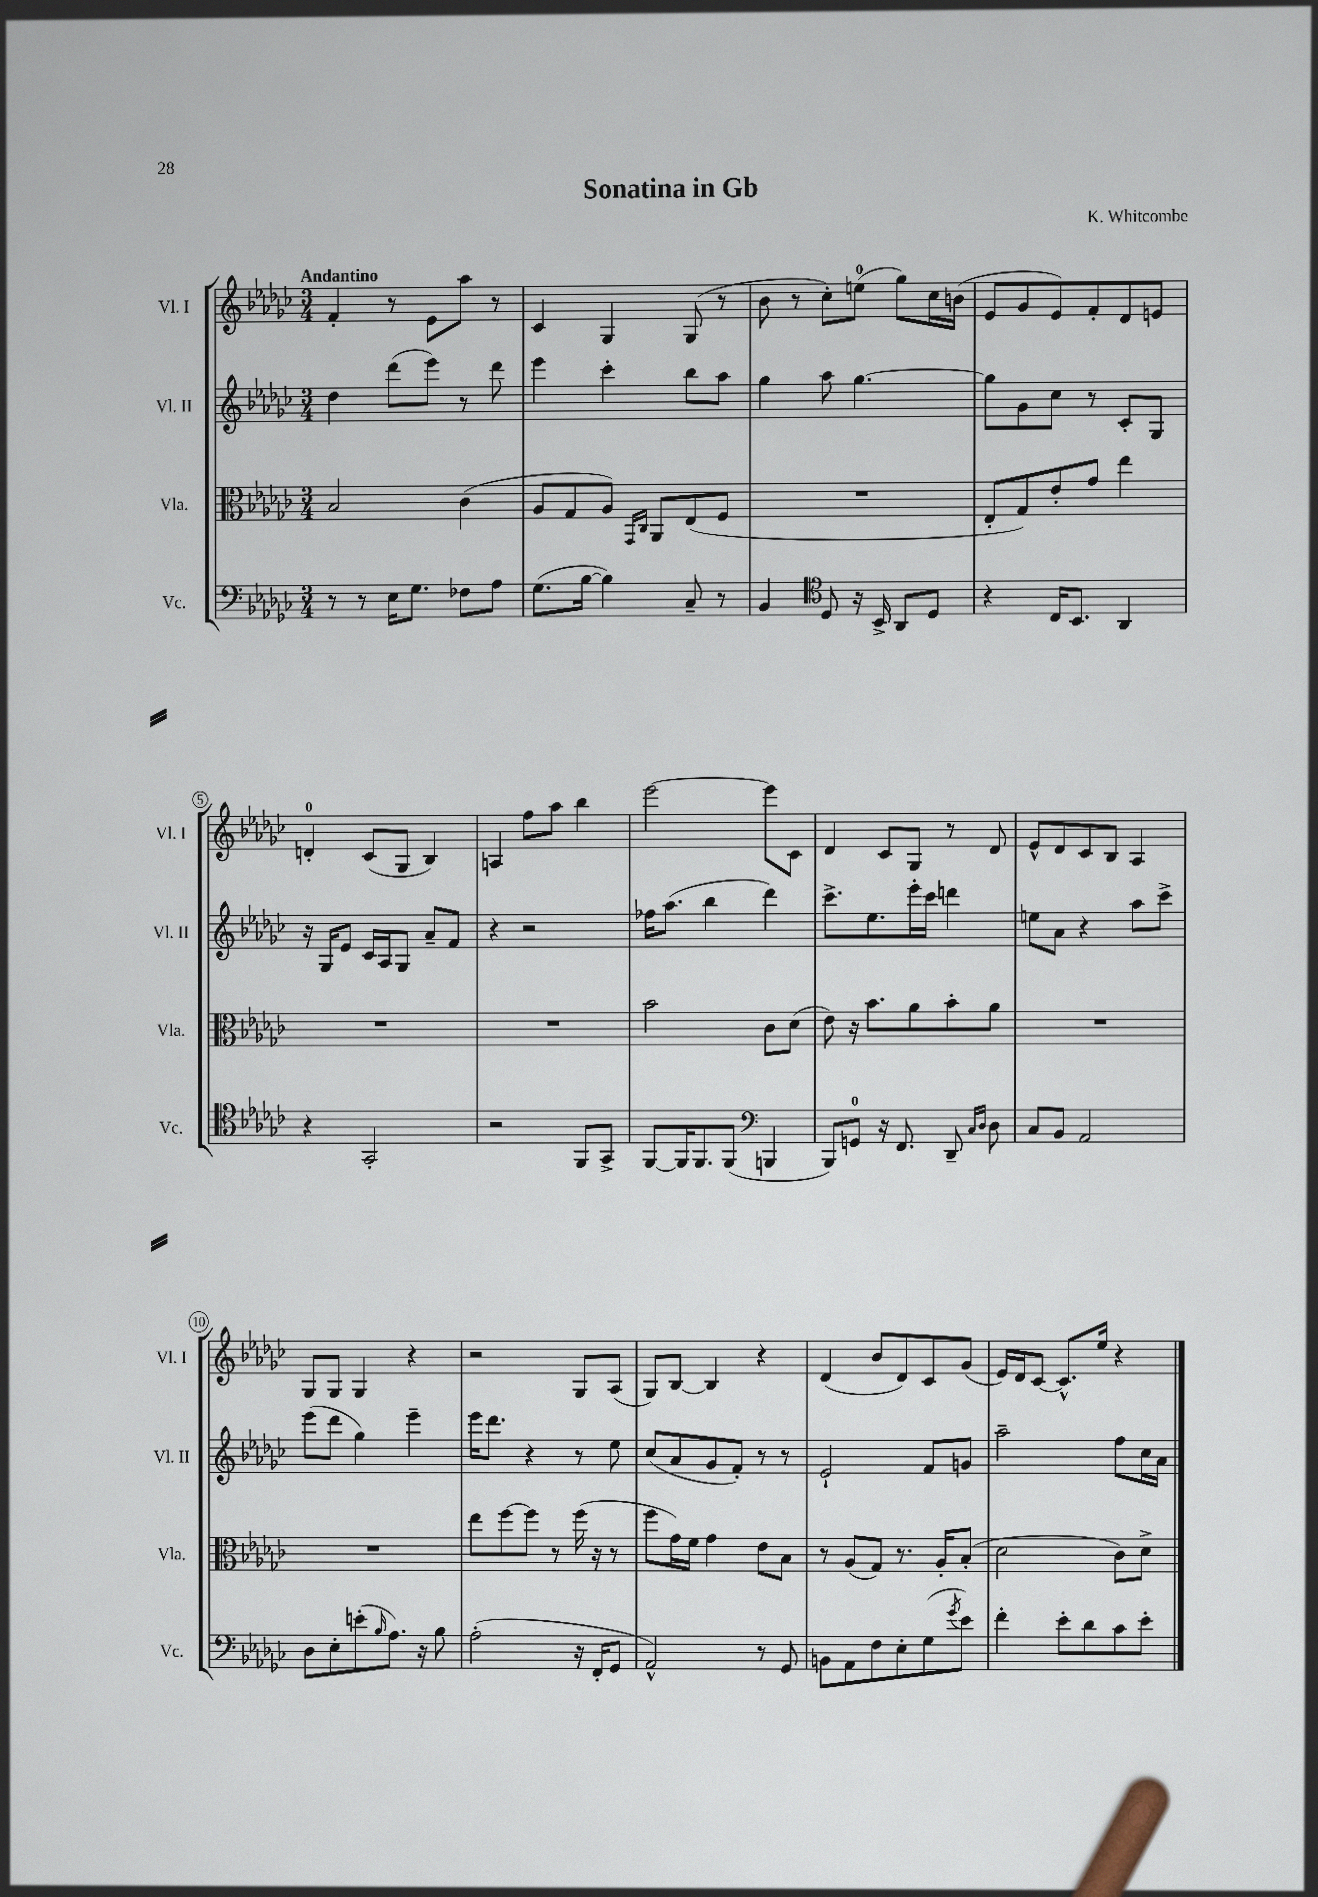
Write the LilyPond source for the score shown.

\header { title = "Sonatina in Gb" composer = "K. Whitcombe" }
<<
\new StaffGroup <<
\new Staff = "s0" \with { instrumentName = "Vl. I" shortInstrumentName = "Vl. I" } {
    \clef treble \key ges \major \numericTimeSignature \time 3/4 \tempo "Andantino"
    f'4-. r8 ees'8 aes''8 r8 |
    ces'4 ges4 ges8( r8 |
    bes'8 r8 ces''8-.) e''8-0( ges''8) ces''16 b'16( |
    ees'8 ges'8 ees'8) f'8-. des'8 e'8 |
    d'4-0-. ces'8( ges8 bes4) |
    a4 f''8 aes''8 bes''4 |
    ees'''2~ ees'''8 ces'8 |
    des'4 ces'8 ges8 r8 des'8 |
    ees'8-^ des'8 ces'8 bes8 aes4 |
    ges8 ges8 ges4 r4 |
    r2 ges8 aes8( |
    ges8) bes8~ bes4 r4 |
    des'4( bes'8 des'8) ces'8 ges'8( |
    ees'16) des'16 ces'8~ ces'8.-^ ees''16 r4 \bar "|." |
}
\new Staff = "s1" \with { instrumentName = "Vl. II" shortInstrumentName = "Vl. II" } {
    \clef treble \key ges \major \numericTimeSignature \time 3/4
    des''4 des'''8( ees'''8) r8 des'''8 |
    ees'''4 ces'''4-. bes''8 aes''8 |
    ges''4 aes''8 ges''4.~ |
    ges''8 ges'8 ces''8 r8 ces'8-. ges8 |
    r16 ges16 ees'8 ces'16 aes16 ges8 aes'8-- f'8 |
    r4 r2 |
    fes''16 aes''8.( bes''4 des'''4) |
    ces'''8.-> ees''8. ees'''16-. ces'''16 d'''4 |
    e''8 aes'8 r4 aes''8 ces'''8-> |
    ees'''8( des'''8 ges''4) ees'''4-- |
    ees'''16 des'''8. r4 r8 ees''8 |
    ces''8( aes'8 ges'8 f'8-.) r8 r8 |
    ees'2-! f'8 g'8 |
    aes''2-- f''8 ces''16 aes'16 \bar "|." |
}
\new Staff = "s2" \with { instrumentName = "Vla." shortInstrumentName = "Vla." } {
    \clef alto \key ges \major \numericTimeSignature \time 3/4
    bes2 ces'4( |
    aes8 ges8 aes8) \grace { ges,16 ces16 } aes,8 ees8( f8 |
    R2. |
    ees8-. ges8) ees'8-. ges'8 ees''4 |
    R2. |
    R2. |
    bes'2 ces'8 des'8( |
    ees'8) r16 bes'8. aes'8 bes'8-. aes'8 |
    R2. |
    R2. |
    ees''8 f''8~ f''8 r8 f''16( r16 r8 |
    f''8 ges'16) f'16 ges'4 ees'8 bes8 |
    r8 aes8( ges8) r8. aes16-. bes8-.( |
    des'2 ces'8) des'8-> \bar "|." |
}
\new Staff = "s3" \with { instrumentName = "Vc." shortInstrumentName = "Vc." } {
    \clef bass \key ges \major \numericTimeSignature \time 3/4
    r8 r8 ees16 ges8. fes8 aes8 |
    ges8.( bes16~ bes4) ces8-- r8 |
    bes,4 \clef tenor des8 r16 bes,16-> aes,8 des8 |
    r4 ces16 bes,8. aes,4 |
    r4 ges,2-. |
    r2 f,8 ges,8-> |
    f,8~ f,16 f,8. f,8( \clef bass b,,4 |
    bes,,8) g,8-0 r16 f,8. des,8-- \grace { ces16 des16 } des8 |
    ces8 bes,8 aes,2 |
    des8 ees8-. e'8-.( \grace { bes16 } aes8.) r16 bes8 |
    aes2-.( r16 f,16-. ges,8 |
    aes,2-^) r8 ges,8 |
    b,8 aes,8 f8 ees8-. ges8( \acciaccatura { ges'8 } ees'8) |
    f'4-. ees'8-. des'8 ces'8 ees'8-. \bar "|." |
}
>>
>>
\layout { \context { \Score \override BarNumber.stencil = #(make-stencil-circler 0.1 0.3 ly:text-interface::print) } }
